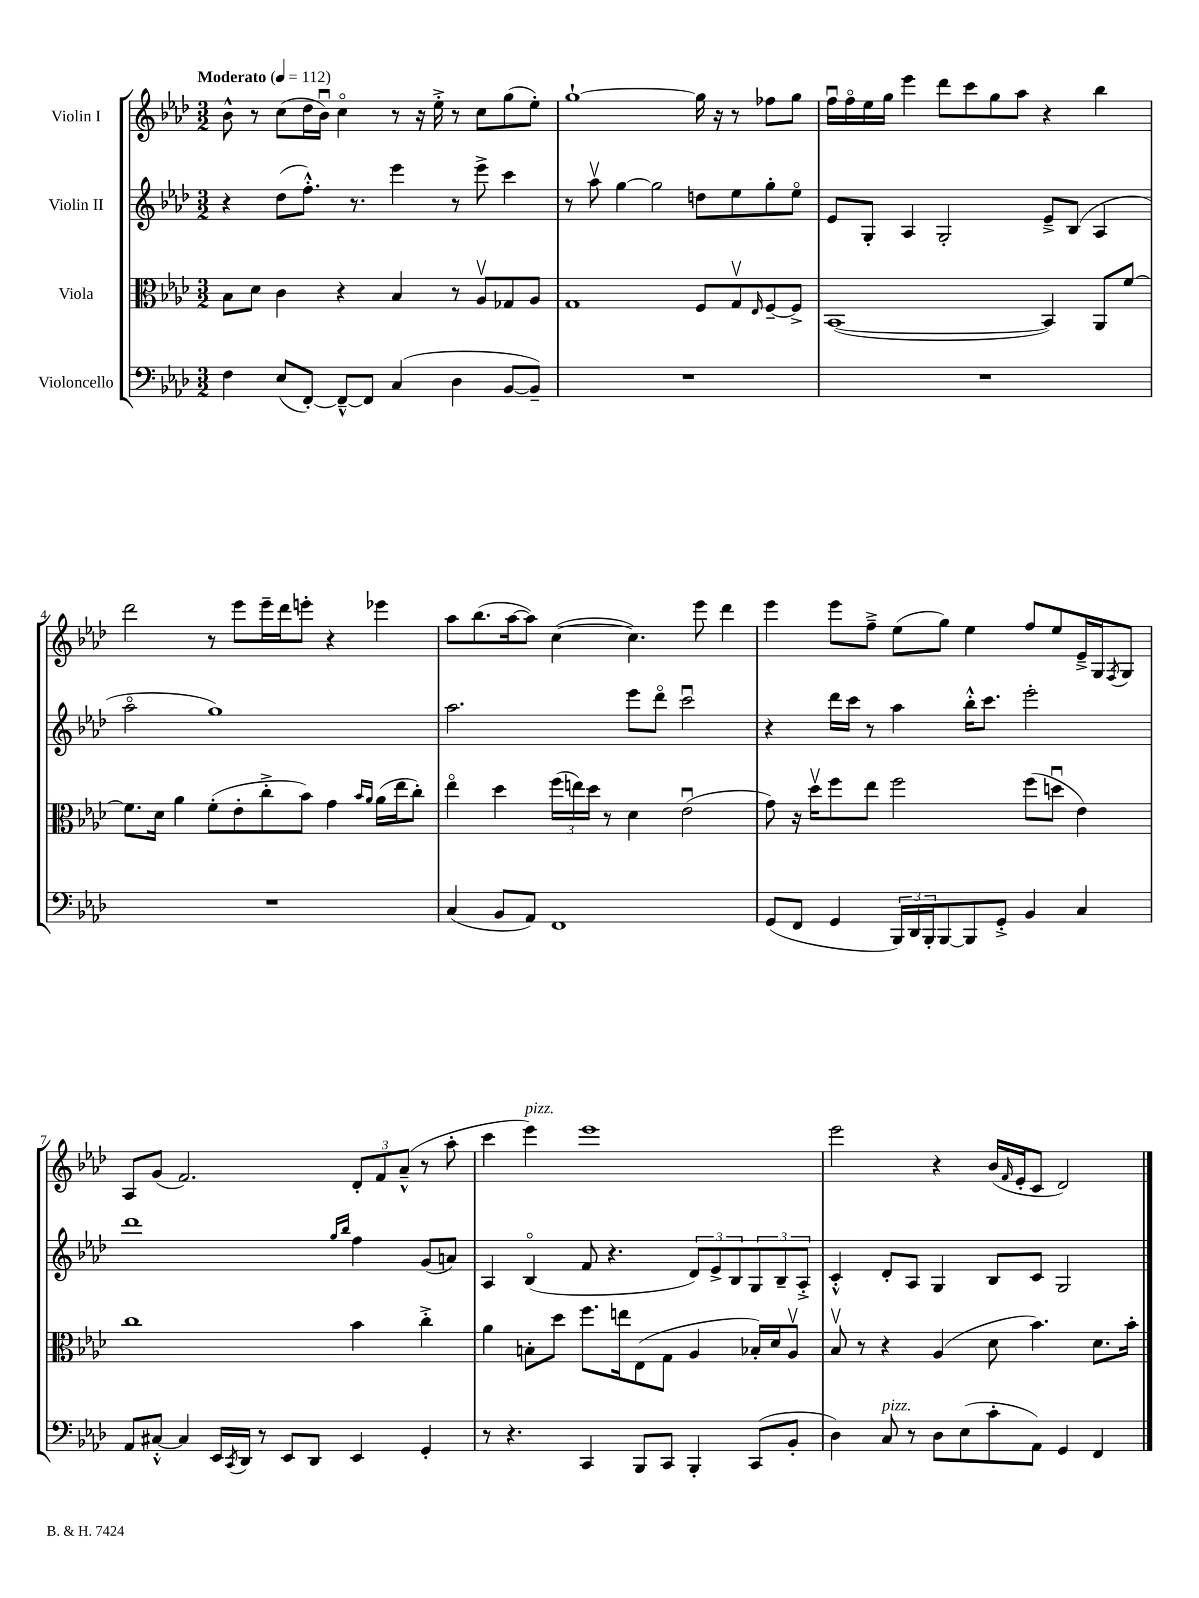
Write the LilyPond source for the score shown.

<<
\new StaffGroup <<
\new Staff = "s0" \with { instrumentName = "Violin I" } {
    \clef treble \key aes \major \numericTimeSignature \time 3/2 \tempo "Moderato" 4 = 112
    bes'8-^ r8 c''8( des''16 bes'16\downbow) c''4\flageolet r8 r16 ees''16-.-> r8 c''8 g''8( ees''8-.) |
    g''1~-! g''16 r16 r8 fes''8 g''8 |
    f''16\downbow f''16\flageolet ees''16 g''16 ees'''4 des'''8 c'''8 g''8 aes''8 r4 bes''4 |
    des'''2 r8 ees'''8 ees'''16-- des'''16 e'''8-. r4 ees'''4 |
    aes''8 bes''8.( aes''16~ aes''8) c''4~( c''4.) ees'''8 des'''4 |
    ees'''4 ees'''8 f''8---> ees''8( g''8) ees''4 f''8 ees''8 ees'16---> g16 \acciaccatura { f8 } g8 |
    aes8 g'8( f'2.) \tuplet 3/2 { des'8-. f'8 aes'8---^( } r8 aes''8-. |
    c'''4 ees'''4^\markup { \italic "pizz." }) ees'''1 |
    ees'''2 r4 bes'16( \grace { f'16 } ees'16-. c'8 des'2) \bar "|." |
}
\new Staff = "s1" \with { instrumentName = "Violin II" } {
    \clef treble \key aes \major \numericTimeSignature \time 3/2
    r4 des''8( f''8.-.-^) r8. ees'''4 r8 ees'''8-> c'''4 |
    r8 aes''8\upbow g''4~ g''2 d''8 ees''8 g''8-. ees''8\flageolet |
    ees'8 g8-. aes4 g2-. ees'8---> bes8( aes4 |
    aes''2\flageolet g''1) |
    aes''2. ees'''8 des'''8\flageolet c'''2\downbow |
    r4 des'''16 c'''16 r8 aes''4 bes''16-.-^ c'''8. ees'''2-. |
    des'''1 \grace { g''16 bes''16 } f''4 g'8( a'8) |
    aes4 bes4\flageolet( f'8 r4. \tuplet 3/2 { des'8) ees'8-> bes8 } \tuplet 3/2 { g8 bes8-- aes8-.-> } |
    c'4-.-^ des'8-. aes8 g4 bes8 c'8 g2 \bar "|." |
}
\new Staff = "s2" \with { instrumentName = "Viola" } {
    \clef alto \key aes \major \numericTimeSignature \time 3/2
    bes8 des'8 c'4 r4 bes4 r8 aes8\upbow ges8 aes8 |
    g1 f8 g8\upbow \grace { ees16 } f8~-- f8-> |
    bes,1~( bes,4) aes,8 f'8~ |
    f'8. des'16 aes'4 f'8-.( ees'8-. c''8-.-> bes'8) g'4 \grace { bes'16 aes'16 } aes'16( ees''16 c''8-.) |
    ees''4\flageolet des''4 \tuplet 3/2 { f''16( e''16) des''16 } r8 des'4 ees'2\downbow( |
    g'8) r16 des''16\upbow f''8 ees''8 f''2 f''8( d''8\downbow ees'4) |
    c''1 bes'4 c''4-.-> |
    aes'4 b8-. des''8 f''8. e''16 ees8( g8 aes4 bes16-.) des'16 aes8\upbow |
    bes8\upbow r8 r4 aes4( des'8 bes'4.) des'8. bes'16-. \bar "|." |
}
\new Staff = "s3" \with { instrumentName = "Violoncello" } {
    \clef bass \key aes \major \numericTimeSignature \time 3/2
    f4 ees8( f,8~-.) f,8~---^ f,8 c4( des4 bes,8~ bes,8--) |
    R1. |
    R1. |
    R1. |
    c4( bes,8 aes,8) f,1 |
    g,8( f,8 g,4 \tuplet 3/2 { bes,,16) des,16 bes,,16-. } bes,,8~ bes,,8 g,8-.-> bes,4 c4 |
    aes,8 cis8~-.-^ cis4 ees,16 \acciaccatura { c,8 } des,16 r8 ees,8 des,8 ees,4 g,4-. |
    r8 r4. c,4 bes,,8 c,8 bes,,4-. c,8( bes,8-. |
    des4) c8^\markup { \italic "pizz." } r8 des8 ees8( c'8-. aes,8) g,4 f,4 \bar "|." |
}
>>
>>
